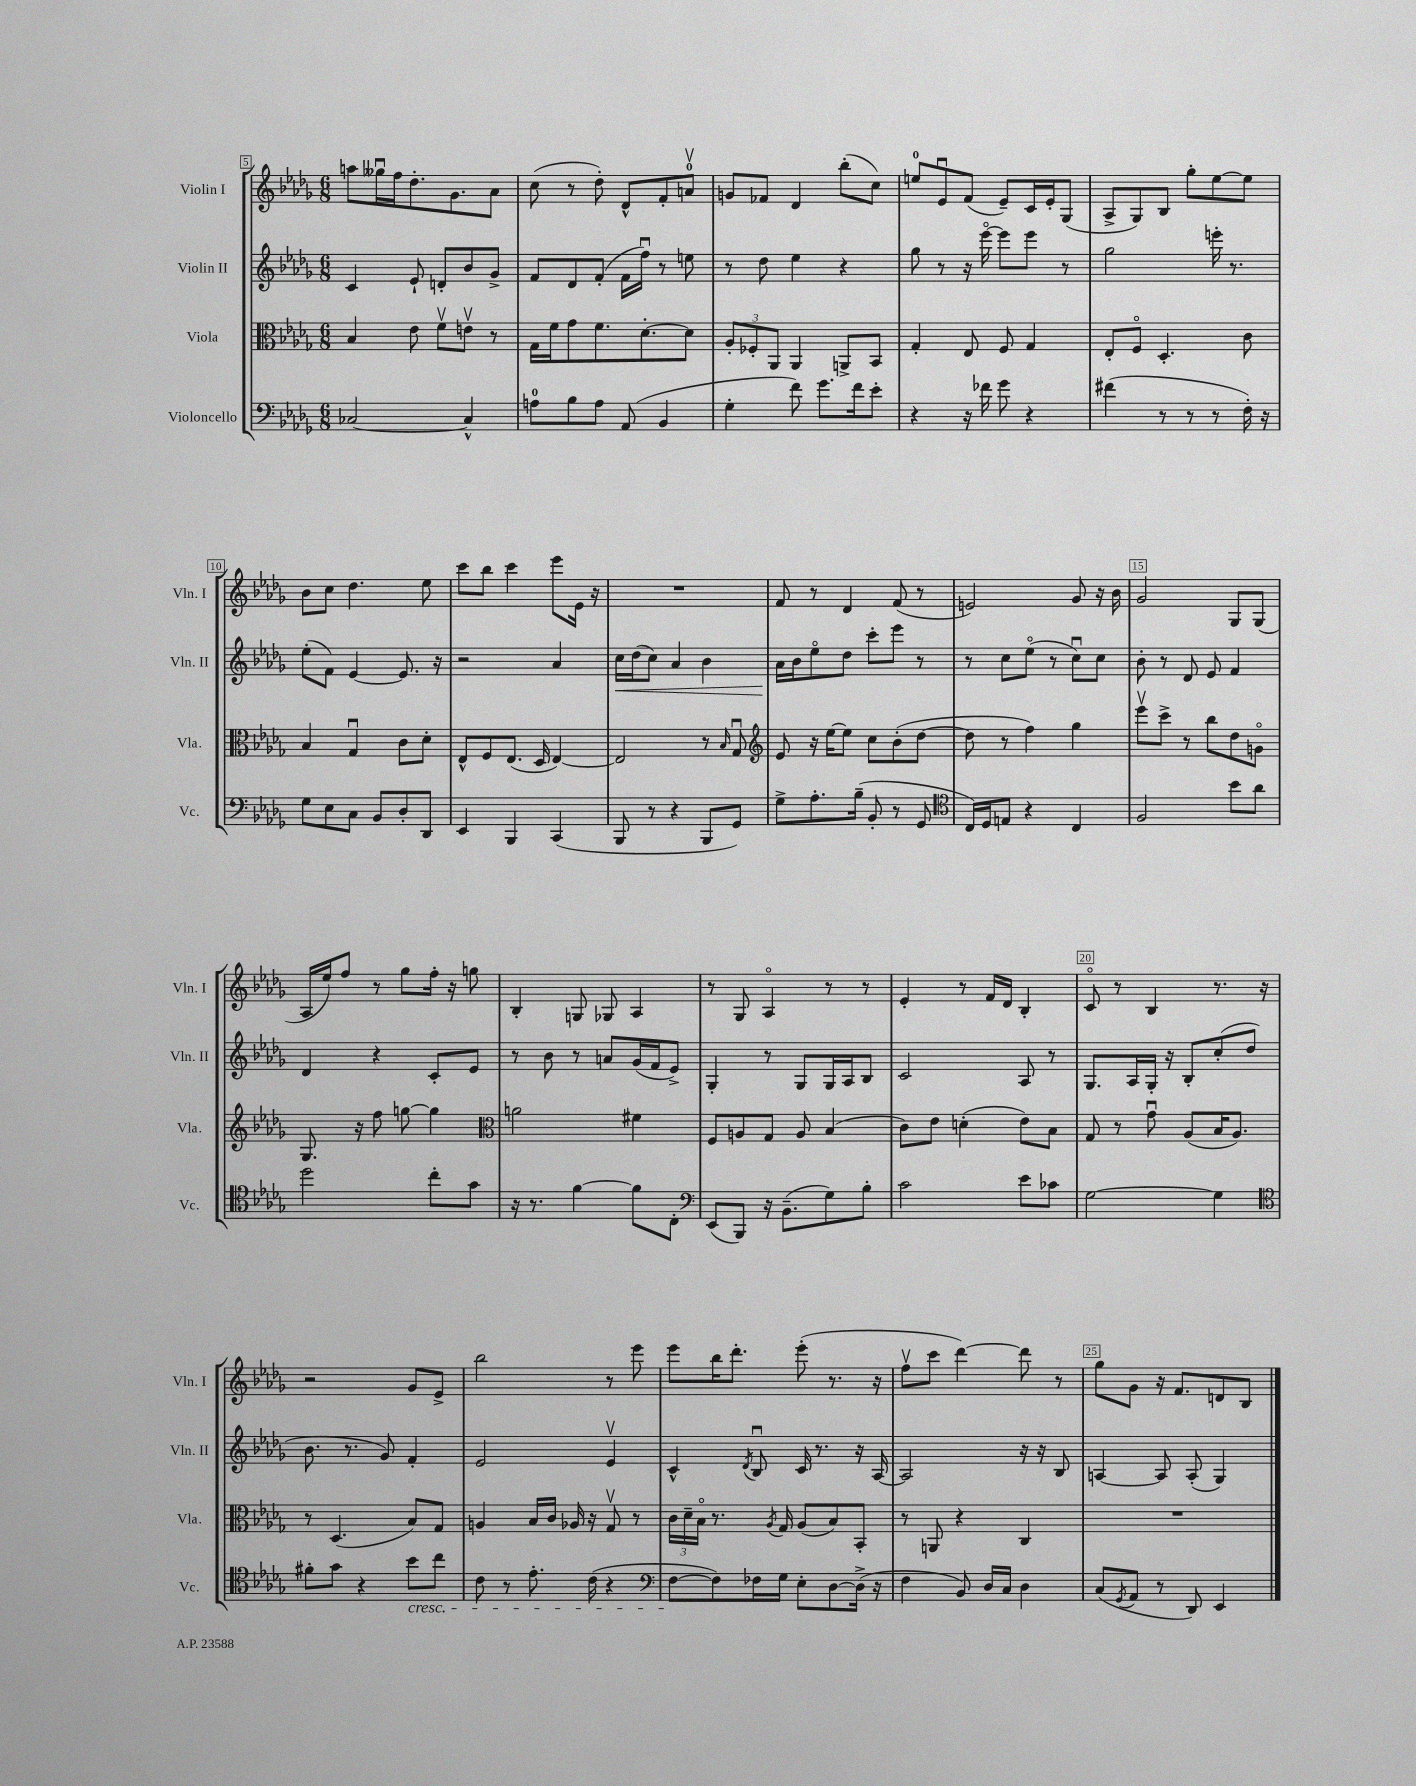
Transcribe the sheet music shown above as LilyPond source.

<<
\new StaffGroup <<
\new Staff = "s0" \with { instrumentName = "Violin I" shortInstrumentName = "Vln. I" } {
    \clef treble \key des \major \numericTimeSignature \time 6/8
    a''8 geses''16\downbow f''16 des''8.-. ges'8. aes'8 |
    c''8( r8 des''8-.) des'8-^ f'8-. a'8-0\upbow |
    g'8 fes'8 des'4 bes''8-.( c''8) |
    e''8-0 ees'8\downbow f'8( ees'8--) c'16 ees'16-. ges8( |
    aes8-> ges8) bes8 ges''8-. ees''8~ ees''8 |
    bes'8 c''8 des''4. ees''8 |
    c'''8 bes''8 c'''4 ees'''8 ees'16 r16 |
    R2. |
    f'8 r8 des'4 f'8( r8 |
    e'2) ges'8 r16 bes'16 |
    ges'2 ges8 ges8( |
    aes16 ees''16) f''8 r8 ges''8 f''16-. r16 g''8 |
    bes4-. g8 ges8 aes4 |
    r8 ges8 aes4\flageolet r8 r8 |
    ees'4-. r8 f'16 des'16 bes4-. |
    c'8\flageolet r8 bes4 r8. r16 |
    r2 ges'8 ees'8-> |
    bes''2 r8 ees'''8 |
    ees'''8 bes''16 des'''8.-. ees'''8-.( r8. r16 |
    f''8\upbow c'''8 des'''4~) des'''8 r8 |
    ges''8 ges'8 r16 f'8. d'8 bes8 \bar "|." |
}
\new Staff = "s1" \with { instrumentName = "Violin II" shortInstrumentName = "Vln. II" } {
    \clef treble \key des \major \numericTimeSignature \time 6/8
    c'4 ees'8-! d'8-. bes'8 ges'8-> |
    f'8 des'8 f'8-.( f'16 f''16\downbow) r8 e''8 |
    r8 des''8 ees''4 r4 |
    ges''8 r8 r16 ees'''16~\flageolet ees'''8 ees'''8 r8 |
    ges''2 e'''16-. r8. |
    ees''8-.( f'8) ees'4~ ees'8. r16 |
    r2 aes'4 |
    c''16\< des''16( c''8) aes'4 bes'4 |
    aes'16\! bes'16 ees''8\flageolet des''8 c'''8-. ees'''8 r8 |
    r8 c''8 ees''8\flageolet( r8 c''8\downbow) c''8 |
    bes'8-. r8 des'8 ees'8 f'4 |
    des'4 r4 c'8-. ees'8 |
    r8 bes'8 r8 a'8 ges'16( f'16 ees'8->) |
    ges4-. r8 ges8 ges16 aes16 bes8 |
    c'2 aes8 r8 |
    ges8. aes16 ges16-. r16 bes8-. c''8-.( des''8 |
    bes'8. r8. ges'8) f'4-. |
    ees'2 ees'4\upbow |
    c'4-^ \acciaccatura { des'8 } bes8\downbow c'16 r8. r16 aes16~ |
    aes2 r16 r16 bes8 |
    a4~ a8 a8-.( ges4) \bar "|." |
}
\new Staff = "s2" \with { instrumentName = "Viola" shortInstrumentName = "Vla." } {
    \clef alto \key des \major \numericTimeSignature \time 6/8
    bes4 ees'8 f'8\upbow e'8\upbow r8 |
    ges16 f'16 ges'8 f'8. des'8.~-. des'8 |
    \tuplet 3/2 { aes8-. fes8-. aes,8 } aes,4 a,8-> bes,8 |
    ges4-. ees8 f8 ges4 |
    ees8-. f8\flageolet des4.-. c'8 |
    bes4 ges4\downbow c'8 des'8-. |
    ees8-^ f8 ees8.( des16 ees4~) |
    ees2 r8 \grace { bes16 } ges8\downbow |
    \clef treble ees'8 r16 ees''16~ ees''8 c''8 bes'8-.( des''8~ |
    des''8 r8 f''4) ges''4 |
    ees'''8\upbow c'''8-> r8 bes''8 des''8 g'8\flageolet |
    ges8. r16 f''8 g''8~ g''4 |
    \clef alto a'2 fis'4 |
    f8 a8 ges8 a8 bes4( |
    c'8) ees'8 d'4-.( ees'8) bes8 |
    ges8 r8 ges'8\downbow aes8( bes16 aes8.) |
    r8 des4.( bes8) ges8 |
    a4 bes16 c'16 aes16 r16 ges8\upbow r8 |
    \tuplet 3/2 { c'16 des'16-- bes16\flageolet } r8. \acciaccatura { aes8 } ges16 aes8( bes8) bes,8-. |
    r8 a,8 r4 c4 |
    R2. \bar "|." |
}
\new Staff = "s3" \with { instrumentName = "Violoncello" shortInstrumentName = "Vc." } {
    \clef bass \key des \major \numericTimeSignature \time 6/8
    ces2~ ces4-^ |
    a8-0 bes8 a8 aes,8( bes,4 |
    ges4-. f'8) ges'8. f'16 ees'8-. |
    r4 r16 fes'16 ges'8 r4 |
    fis'4( r8 r8 r8 f16-.) r16 |
    ges8 ees8 c8 bes,8 des8-. des,8 |
    ees,4 bes,,4 c,4( |
    bes,,8 r8 r4 bes,,8 ges,8) |
    ges8-> aes8.-. bes16--( bes,8-. r8 ges,8 |
    \clef tenor c16) des16 e8 r4 c4 |
    f2 bes'8 aes'8 |
    des''2 c''8-. ges'8 |
    r16 r8. f'4~ f'8 c8-. |
    \clef bass ees,8( bes,,8) r16 bes,8.--( ges8) bes8-. |
    c'2 ees'8 ces'8 |
    ges2~ ges4 |
    \clef tenor fis'8-. ges'8 r4 bes'8\cresc c''8 |
    c'8 r8 ees'8.-. c'16( r4 |
    \clef bass f8~\! f8) fes16 ges16 ees8-. des8~ des16->( r16 |
    f4 bes,8) des16 c16 des4 |
    c8( \acciaccatura { ges,8 } aes,8 r8 des,8) ees,4 \bar "|." |
}
>>
>>
\layout { \context { \Score currentBarNumber = #5 \override BarNumber.break-visibility = ##(#f #t #t) barNumberVisibility = #(every-nth-bar-number-visible 5) \override BarNumber.stencil = #(make-stencil-boxer 0.1 0.3 ly:text-interface::print) } }
